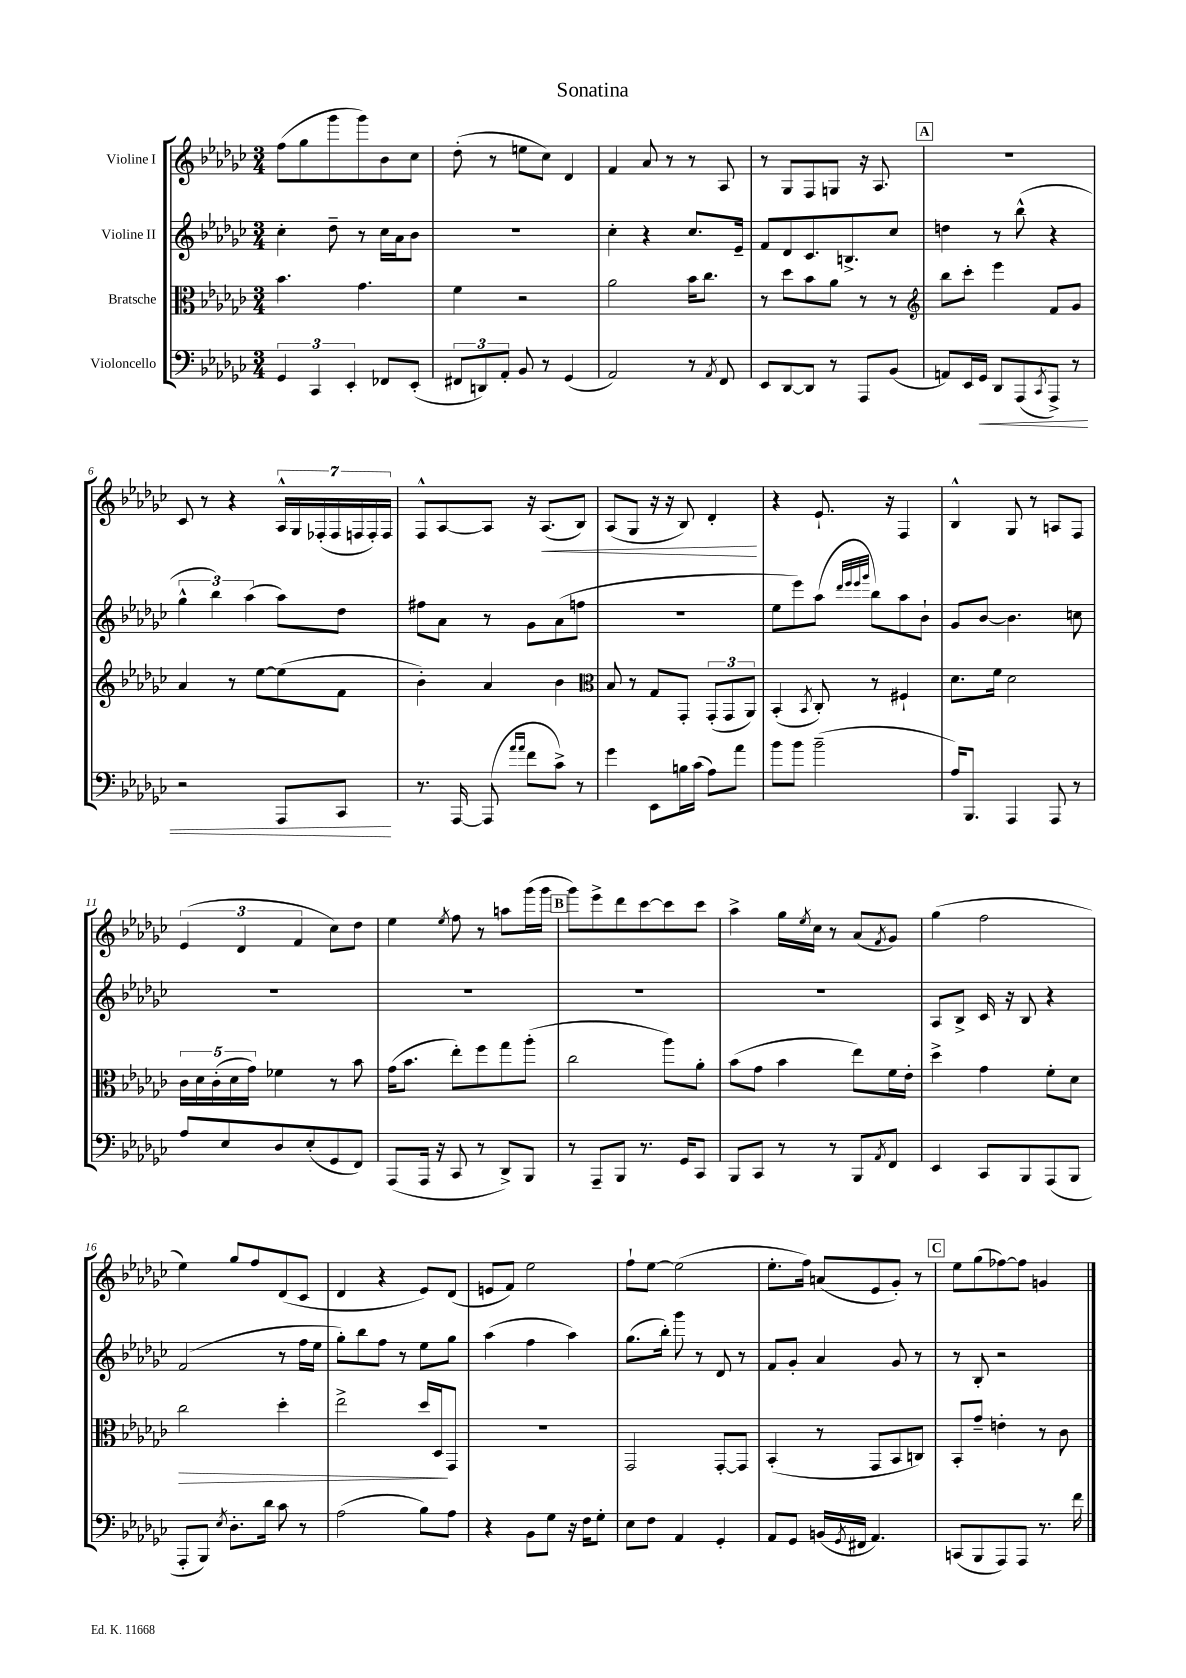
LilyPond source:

\header { title = "Sonatina" }
<<
\new StaffGroup <<
\new Staff = "s0" \with { instrumentName = "Violine I" } {
    \clef treble \key ges \major \numericTimeSignature \time 3/4
    f''8( ges''8 ges'''8 ges'''8) bes'8 ces''8 |
    des''8-.( r8 e''8 ces''8) des'4 |
    f'4 aes'8 r8 r8 aes8 |
    r8 ges8 f8 g8 r16 aes8. |
    \mark \markup { \box "A" } R2. |
    ces'8 r8 r4 \tuplet 7/4 { aes16-^ ges16 fes16-.( fes16 f16 f16-.) f16 } |
    f8-^ aes8~ aes8 r16 aes8.\<( bes8) |
    aes8( ges8 r16 r16 bes8) des'4-.\! |
    r4 ees'8.-! r16 f4 |
    bes4-^ ges8 r8 a8 f8 |
    \tuplet 3/2 { ees'4( des'4 f'4 } ces''8) des''8 |
    ees''4 \acciaccatura { ees''8 } f''8 r8 a''8 ges'''16( ges'''16 |
    \mark \markup { \box "B" } ges'''8) ees'''8-> des'''8 ces'''8~ ces'''8 ces'''8 |
    aes''4-> ges''16 \acciaccatura { ees''8 } ces''16 r8 aes'8( \acciaccatura { f'8 } ges'8) |
    ges''4( f''2 |
    ees''4) ges''8 f''8 des'8( ces'8 |
    des'4 r4 ees'8) des'8( |
    e'8 f'8) ees''2 |
    f''8-! ees''8~ ees''2( |
    ees''8.-. f''16) a'8( ees'8 ges'8-.) r8 |
    \mark \markup { \box "C" } ees''8 ges''8( fes''8~) fes''8 g'4 \bar "|." |
}
\new Staff = "s1" \with { instrumentName = "Violine II" } {
    \clef treble \key ges \major \numericTimeSignature \time 3/4
    ces''4-. des''8-- r8 ces''16 aes'16 bes'8 |
    R2. |
    ces''4-. r4 ces''8. ees'16-- |
    f'8 des'8 ces'8. b8.-> ces''8 |
    \mark \markup { \box "A" } d''4 r8 bes''8-^( r4 |
    \tuplet 3/2 { ges''4-^ bes''4) aes''4( } aes''8) des''8 |
    fis''8 aes'8 r8 ges'8 aes'8( f''8 |
    R2. |
    ees''8 ees'''8) aes''8( \grace { des'''32 ees'''32 ees'''32 ges'''32 } bes''8) aes''8 bes'8-! |
    ges'8 bes'8~ bes'4. c''8 |
    R2. |
    R2. |
    \mark \markup { \box "B" } R2. |
    R2. |
    aes8 bes8-> ces'16 r16 bes8 r4 |
    f'2( r8 f''16 ees''16 |
    ges''8-.) bes''8 f''8 r8 ees''8 ges''8 |
    aes''4( f''4 aes''4) |
    ges''8.( bes''16-.) ges'''8 r8 des'8 r8 |
    f'8 ges'8-. aes'4 ges'8 r8 |
    \mark \markup { \box "C" } r8 bes8-. r2 \bar "|." |
}
\new Staff = "s2" \with { instrumentName = "Bratsche" } {
    \clef alto \key ges \major \numericTimeSignature \time 3/4
    bes'4. ges'4. |
    f'4 r2 |
    aes'2 bes'16 ces''8. |
    r8 des''8 bes'8 aes'8 r8 r8 |
    \mark \markup { \box "A" } \clef treble bes''8 ces'''8-. ees'''4 f'8 ges'8 |
    aes'4 r8 ees''8~ ees''8( f'8 |
    bes'4-.) aes'4 bes'4 |
    \clef alto bes8 r8 ges8 ges,8-. \tuplet 3/2 { ges,8-.( ges,8 aes,8) } |
    bes,4-.( \acciaccatura { bes,8 } ces8-.) r8 fis4-! |
    des'8. f'16 des'2 |
    \tuplet 5/4 { ces'16 des'16 ces'16-.( des'16 ges'16) } fes'4 r8 bes'8 |
    ges'16( bes'8. ees''8-.) f''8 ges''8 aes''8-.( |
    \mark \markup { \box "B" } ces''2 aes''8) aes'8-. |
    bes'8( ges'8 bes'4 ees''8) f'16 ees'16-. |
    des''4-> ges'4 f'8-. des'8 |
    ces''2\> des''4-. |
    ees''2-> des''16 des16\! ges,8 |
    R2. |
    ges,2 ges,8~-. ges,8 |
    bes,4-.( r8 ges,8 bes,8 c8) |
    \mark \markup { \box "C" } bes,8-. ges'8-- e'4-. r8 ces'8 \bar "|." |
}
\new Staff = "s3" \with { instrumentName = "Violoncello" } {
    \clef bass \key ges \major \numericTimeSignature \time 3/4
    \tuplet 3/2 { ges,4 ces,4 ees,4-. } fes,8 ees,8-.( |
    \tuplet 3/2 { fis,8 d,8) aes,8-. } bes,8 r8 ges,4( |
    aes,2) r8 \acciaccatura { aes,8 } f,8 |
    ees,8 des,8~ des,8 r8 aes,,8 bes,8( |
    \mark \markup { \box "A" } a,8) ees,16 ges,16\< des,8 aes,,8( \acciaccatura { ces,8 } aes,,8->) r8 |
    r2 aes,,8 ces,8\! |
    r8. aes,,16~ aes,,8( \grace { aes'16 aes'16 } f'8 ces'8->) r8 |
    ges'4 ees,8 b16 ces'16( aes8) aes'8 |
    bes'8 bes'8 bes'2--( |
    aes16) bes,,8. aes,,4 aes,,8 r8 |
    aes8 ees8 des8 ees8-.( ges,8 f,8) |
    aes,,8( aes,,16 r16 ces,8 r8 des,8->) bes,,8 |
    \mark \markup { \box "B" } r8 aes,,8-- bes,,8 r8. ges,16 ces,8 |
    bes,,8 ces,8 r8 r8 bes,,8 \acciaccatura { aes,8 } f,8 |
    ees,4 ces,8 bes,,8 aes,,8( bes,,8 |
    aes,,8-. bes,,8) \acciaccatura { ees8 } des8.-. des'16 ces'8 r8 |
    aes2( bes8) aes8 |
    r4 bes,8 ges8 r16 f16 ges8-. |
    ees8 f8 aes,4 ges,4-. |
    aes,8 ges,8 b,16( \acciaccatura { ges,8 } fis,16 aes,4.) |
    \mark \markup { \box "C" } c,8( bes,,8 aes,,8) aes,,8 r8. f'16 \bar "|." |
}
>>
>>
